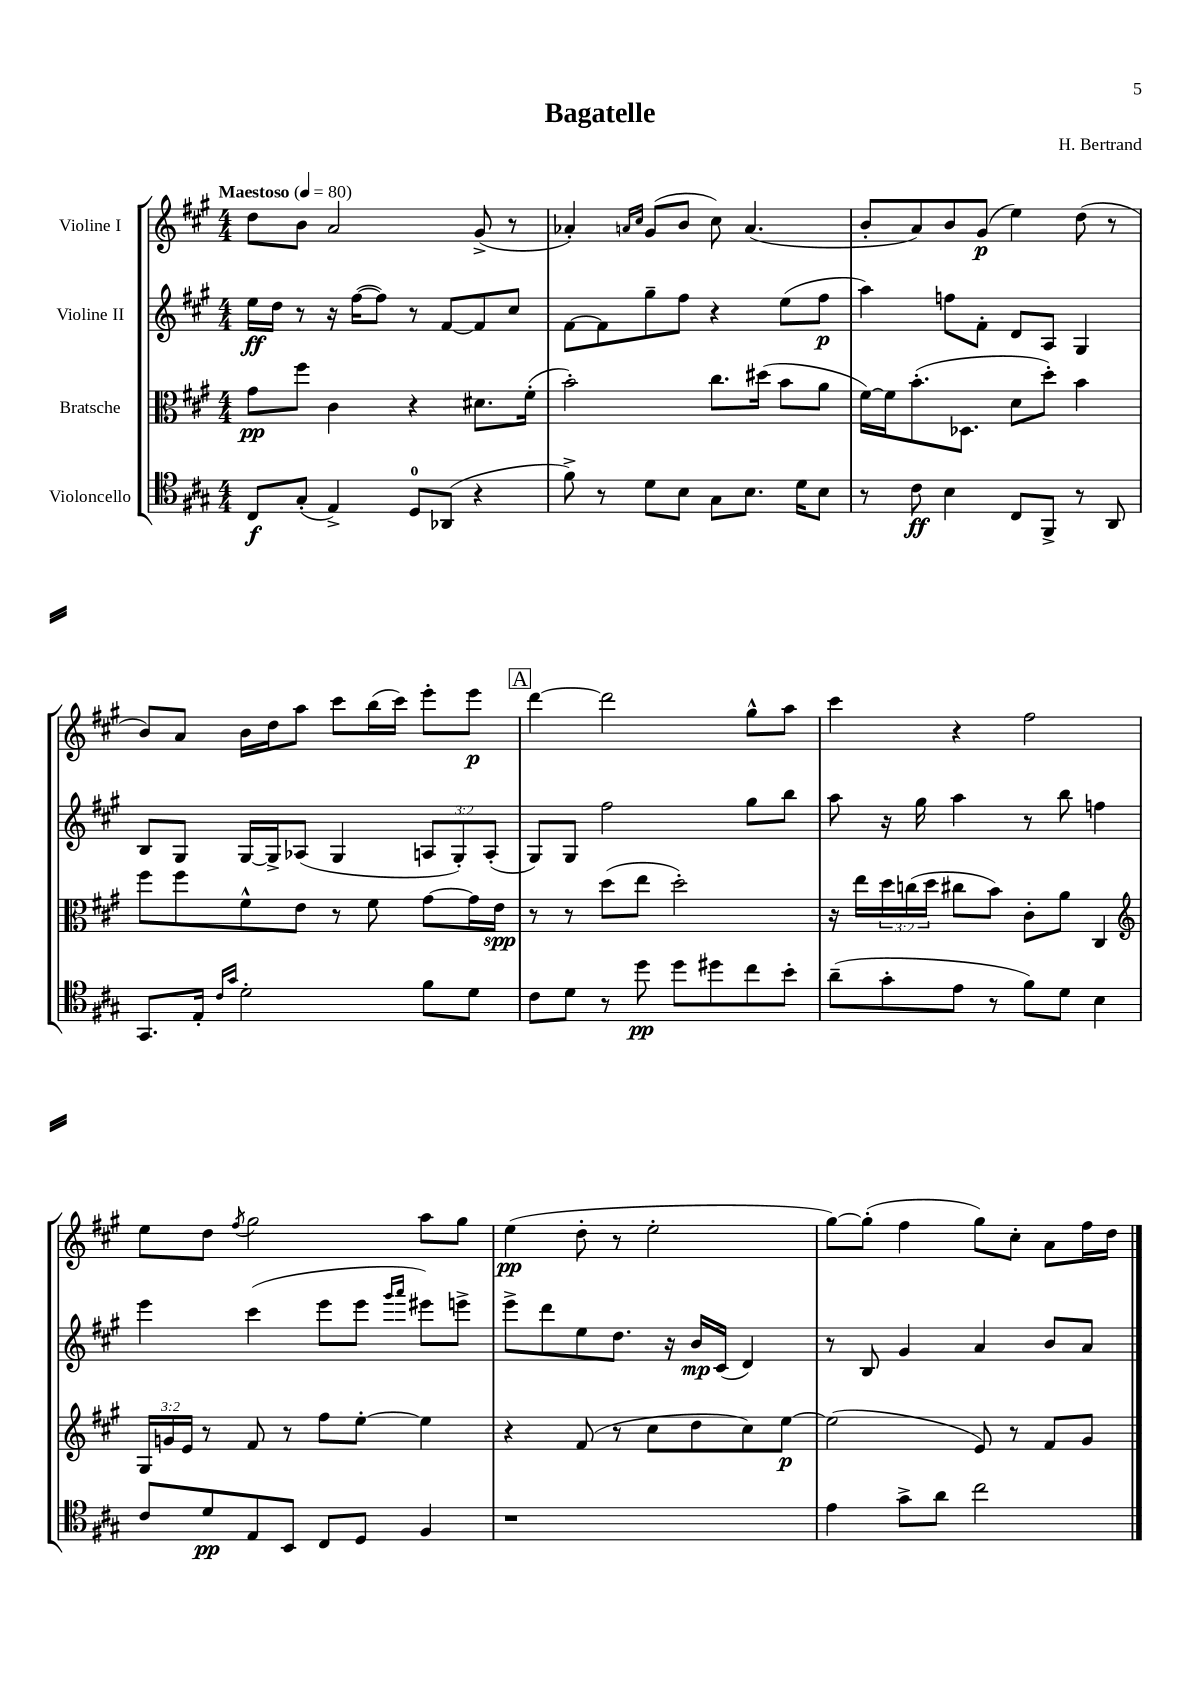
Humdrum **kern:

**kern	**kern	**kern	**kern
*staff4	*staff3	*staff2	*staff1
*clefC4	*clefC3	*clefG2	*clefG2
*k[f#c#g#]	*k[f#c#g#]	*k[f#c#g#]	*k[f#c#g#]
*M4/4	*M4/4	*M4/4	*M4/4
*MM80	*MM80	*MM80	*MM80
8C#/L	8g#\L	16ee\LL	8dd\L
.	.	16dd\JJ	.
(8G#'/J	8ff#\J	8r	8b\J
4E^/)	4c#\	16r	2a/
.	.	([16ff#\LK	.
.	.	8ff#\]J)	.
8D/L	4r	8r	.
(8AA-/J	.	[8f#/L	.
4r	8.d#\L	8f#/]	(8g#^/
.	.	8cc#/J	8r
.	(16f#'\Jk	.	.
=	=	=	=
8f#^\)	2b'\)	[8f#\L	4a-'/)
8r	.	8f#\]	.
.	.	.	16qqa/LL
.	.	.	16qqcc#/JJ
8d\L	.	8gg#~\	(8g#/L
8B\J	.	8ff#\J	8b/J
8G#\L	8.cc#\L	4r	8cc#\)
8.B\J	.	.	(4.a/
.	(16dd#\Jk	.	.
.	8b\L	(8ee\L	.
16d\LK	.	.	.
8B\J	8a\J	8ff#\J	.
=	=	=	=
8r	[16f#\LL)	4aa\)	8b'/L
.	16f#\]J	.	.
8c#\	(8.b'\	.	8a/)
4B\	.	8ff\L	8b/
.	8.D-\J	.	.
.	.	8f#'\J	(8g#/J
8C#/L	8d\L	8d/L	4ee\)
8FF#^/J	8dd'\J)	8A/J	.
8r	4b\	4G#/	(8dd\
8AA/	.	.	8r
=	=	=	=
8.GG#/L	8ff#\L	8B/L	8b/L)
.	8ff#\	8G#/J	8a/J
16E'/Jk	.	.	.
16qqc#/LL	.	.	.
16qqg#/JJ	.	.	.
2d'\	8f#^^\	[16G#/LL	16b\LL
.	.	16G#^/]J	16dd\J
.	8e\J	(8A-/J	8aa\J
.	8r	4G#/	8ccc#\L
.	8f#\	.	(16bb\L
.	.	.	16ccc#\JJ)
8f#\L	[8g#\L	12A/L	8eee'\L
.	.	12G#'/)	.
8d\J	16g#\]L	.	8eee\J
.	.	(12A'/J	.
.	16e\JJ	.	.
=	=	=	=
8c#\L	8r	8G#/L)	[4ddd\
8d\J	8r	8G#/J	.
8r	(8dd\L	2ff#\	2ddd\]
8dd\	8ee\J	.	.
8dd\L	2dd'\)	.	.
8dd#\	.	.	.
8cc#\	.	8gg#\L	8gg#^^\L
8b'\J	.	8bb\J	8aa\J
=	=	=	=
(8a~\L	16r	8aa\	4ccc#\
.	16ee\LL	.	.
8g#'\	24dd\	16r	.
.	(24cc\	.	.
.	.	16gg#\	.
.	24dd\JJ	.	.
8e\J	8cc#\L	4aa\	4r
8r	8b\J)	.	.
8f#\L)	8c#'\L	8r	2ff#\
8d\J	8a\J	8bb\	.
4B\	4C#/	4ff\	.
=	=	=	=
*	*clefG2	*	*
8c#/L	24G#/LL	4eee\	8ee\L
.	24g/	.	.
.	24e/JJ	.	.
8d/	8r	.	8dd\J
.	.	.	8qff#/
8E/	8f#/	(4ccc#\	2gg#\
8BB/J	8r	.	.
8C#/L	8ff#\L	8eee\L	.
8D/J	[8ee'\J	8eee\J	.
.	.	16qqggg#/LL	.
.	.	16qqaaa/JJ	.
4F#/	4ee\]	8eee#\L)	8aa\L
.	.	8eee^\J	8gg#\J
=	=	=	=
1r	4r	8eee^\L	(4ee\
.	.	8ddd\	.
.	(8f#/	8ee\	8dd'\
.	8r	8.dd\J	8r
.	8cc#\L	.	2ee'\
.	.	16r	.
.	8dd\	16b/LL	.
.	.	(16c#/JJ	.
.	8cc#\)	4d/)	.
.	[8ee\J	.	.
=	=	=	=
4e\	(2ee\]	8r	[8gg#\L)
.	.	8B/	(8gg#'\]J
8g#^\L	.	4g#/	4ff#\
8a\J	.	.	.
2cc#\	8e/)	4a/	8gg#\L)
.	8r	.	8cc#'\J
.	8f#/L	8b/L	8a\L
.	8g#/J	8a/J	16ff#\L
.	.	.	16dd\JJ
==	==	==	==
*-	*-	*-	*-
